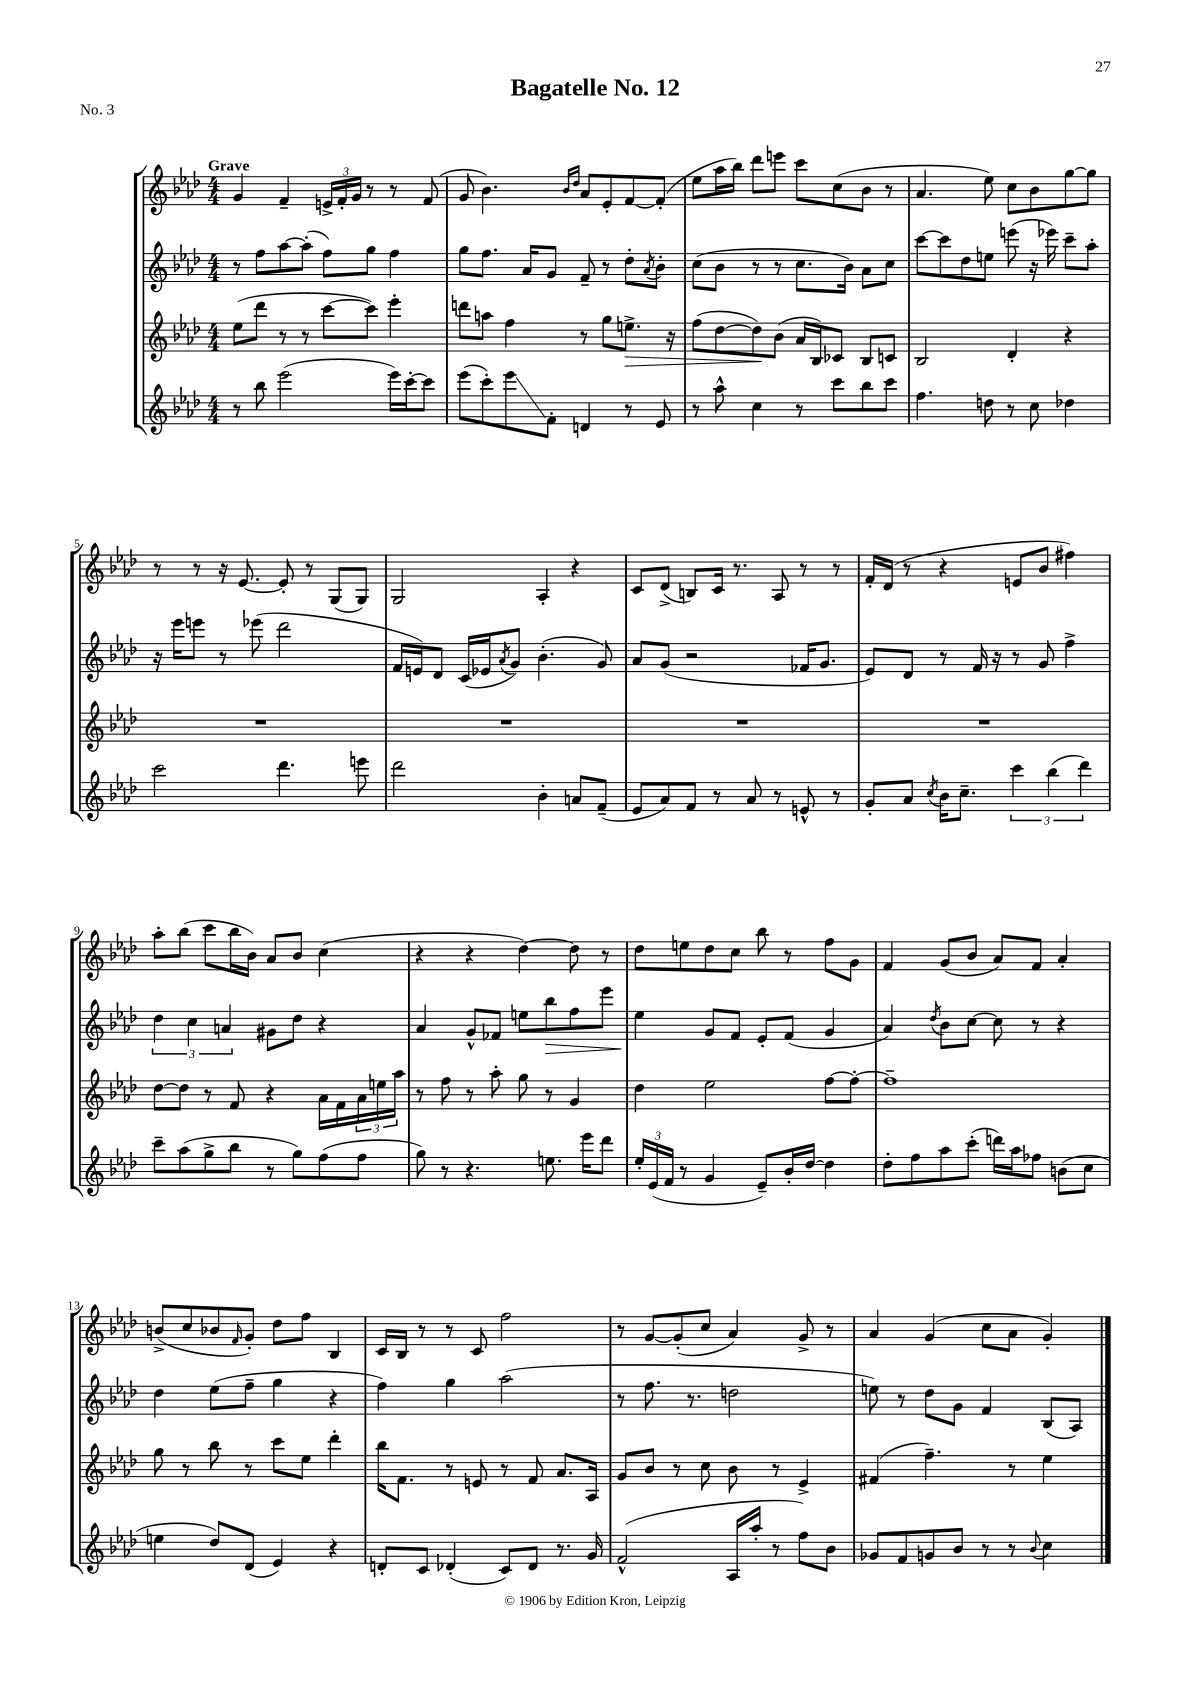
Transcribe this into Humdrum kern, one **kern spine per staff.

**kern	**kern	**kern	**kern
*staff4	*staff3	*staff2	*staff1
*clefG2	*clefG2	*clefG2	*clefG2
*k[b-e-a-d-]	*k[b-e-a-d-]	*k[b-e-a-d-]	*k[b-e-a-d-]
*M4/4	*M4/4	*M4/4	*M4/4
8r	(8ee-	8r	4g
8bb-	8ddd-	8ff	.
(2eee-	8r	[8aa-	4f~
.	8r	(8aa-']	.
.	[8ccc	8ff)	24e^
.	.	.	24f'
.	.	.	24g
.	8ccc])	8gg	8r
16eee-)	4eee-'	4ff	8r
[16ccc'	.	.	.
8ccc]	.	.	(8f
=	=	=	=
(8eee-	8ddd	8gg	8g
8ccc')	8aa	8.ff	4.b-)
8eee-	4ff	.	.
.	.	16a-	.
8f'	.	8g	.
.	.	.	16qqb-
.	.	.	16qqdd-
4d	8r	8f~	8a-
.	8gg	8r	8e-'
8r	8.ee^	8dd-'	[8f
.	.	8qa-	.
8e-	.	8b-'	(8f']
.	16r	.	.
=	=	=	=
8r	(8ff	(8cc	8ee-
8aa-^^	[8dd-	8b-	16aa-
.	.	.	16bb-)
4cc	8dd-])	8r	8ddd-
.	(8b-	8r	8eee
8r	16a-	8.cc	8ccc
.	16B-)	.	.
8ccc	8c-	.	(8cc
.	.	16b-)	.
8bb-	8B-	8a-	8b-
8ccc	8c	8cc	8r
=	=	=	=
4.ff	2B-	[8ccc	4.a-
.	.	8ccc]	.
.	.	8dd-	.
8dd	.	8ee	8ee-)
8r	4d-'	(8eee	8cc
8cc	.	16r	8b-
.	.	16eee-)	.
4dd-	4r	8ccc~	[8gg
.	.	8aa-'	8gg]
=	=	=	=
2ccc	1r	16r	8r
.	.	16eee-	.
.	.	8eee	8r
.	.	8r	16r
.	.	.	[8.e-
.	.	(8eee-	.
4.ddd-	.	2ddd-	8e-']
.	.	.	8r
.	.	.	(8G
8eee	.	.	8G)
=	=	=	=
2ddd-	1r	16f	2G
.	.	16e)	.
.	.	8d-	.
.	.	(16c	.
.	.	16e-	.
.	.	8qa-	.
.	.	8g)	.
4b-'	.	(4.b-'	4A-'
8a	.	.	4r
(8f~	.	8g)	.
=	=	=	=
8e-	1r	8a-	8c
8a-)	.	(8g	(8d-^
8f	.	2r	8B)
8r	.	.	16c
.	.	.	8.r
8a-	.	.	.
8r	.	.	8A-
8e^^	.	16f-	8r
.	.	8.g	.
8r	.	.	8r
=	=	=	=
8g'	1r	8e-)	16f'
.	.	.	(16d-
8a-	.	8d-	8r
8qcc	.	.	.
16b-	.	8r	4r
8.cc~	.	.	.
.	.	16f	.
.	.	16r	.
6ccc	.	8r	8e
.	.	8g	8b-
(6bb-	.	.	.
.	.	4ff^	4ff#)
6ddd-)	.	.	.
=	=	=	=
8ccc~	[8dd-	6dd-	8aa-'
(8aa-	8dd-]	.	(8bb-
.	.	6cc	.
8gg^	8r	.	8ccc
.	.	6a	.
8bb-	8f	.	16bb-
.	.	.	16b-)
8r	4r	8g#	8a-
8gg)	.	8dd-	8b-
(8ff	16a-	4r	(4cc
.	16f	.	.
8ff	24a-	.	.
.	24ee	.	.
.	24aa-	.	.
=	=	=	=
8gg)	8r	4a-	4r
8r	8ff	.	.
4.r	8r	8g^^	4r
.	8aa-'	8f-	.
.	8gg	8ee	[4dd-)
8.ee	8r	8bb-	.
.	4g	8ff	8dd-]
16eee-	.	.	.
8ddd-	.	8eee-	8r
=	=	=	=
24ee-'	4dd-	4ee-	8dd-
(24e-	.	.	.
24f	.	.	.
8r	.	.	8ee
4g	2ee-	8g	8dd-
.	.	8f	8cc
8e-~)	.	8e-'	8bb-
16b-'	.	(8f	8r
[16dd-	.	.	.
4dd-]	[8ff	4g	8ff
.	8ff'_	.	8g
=	=	=	=
8dd-'	1ff~]	4a-)	4f
8ff	.	.	.
.	.	8qdd-	.
8aa-	.	8b-	(8g
(8ccc'	.	[8cc	8b-
16ddd)	.	8cc]	8a-)
16aa-	.	.	.
8ff-	.	8r	8f
(8b	.	4r	4a-'
8cc	.	.	.
=	=	=	=
4ee	8gg	4dd-	(8b^
.	8r	.	8cc
8dd-)	8bb-	(8ee-	8b-
.	.	.	16qqf
(8d-	8r	8ff~	8g')
4e-)	8ccc	4gg	8dd-
.	8ee-	.	8ff
4r	4ddd-'	4r	4B-
=	=	=	=
8d'	16bb-	4ff)	16c
.	8.f	.	16B-
8c	.	.	8r
(4d-'	8r	4gg	8r
.	8e	.	8c
8c)	8r	(2aa-	2ff
8d-	8f	.	.
8.r	8.a-	.	.
16g	16A-	.	.
=	=	=	=
(2f^^	8g	8r	8r
.	8b-	8.ff	[8g
.	8r	.	(8g']
.	.	8.r	.
.	8cc	.	8cc
16A-	8b-	2dd	4a-)
16aa-'	.	.	.
8r	8r	.	.
8ff)	4e-^	.	8g^
8b-	.	.	8r
=	=	=	=
8g-	(4f#	8ee)	4a-
8f	.	8r	.
8g	4.ff~)	8dd-	(4g
8b-	.	8g	.
8r	.	4f	8cc
8r	8r	.	8a-
8qqb-	.	.	.
4cc	4ee-	(8B-	4g')
.	.	8A-)	.
==	==	==	==
*-	*-	*-	*-
